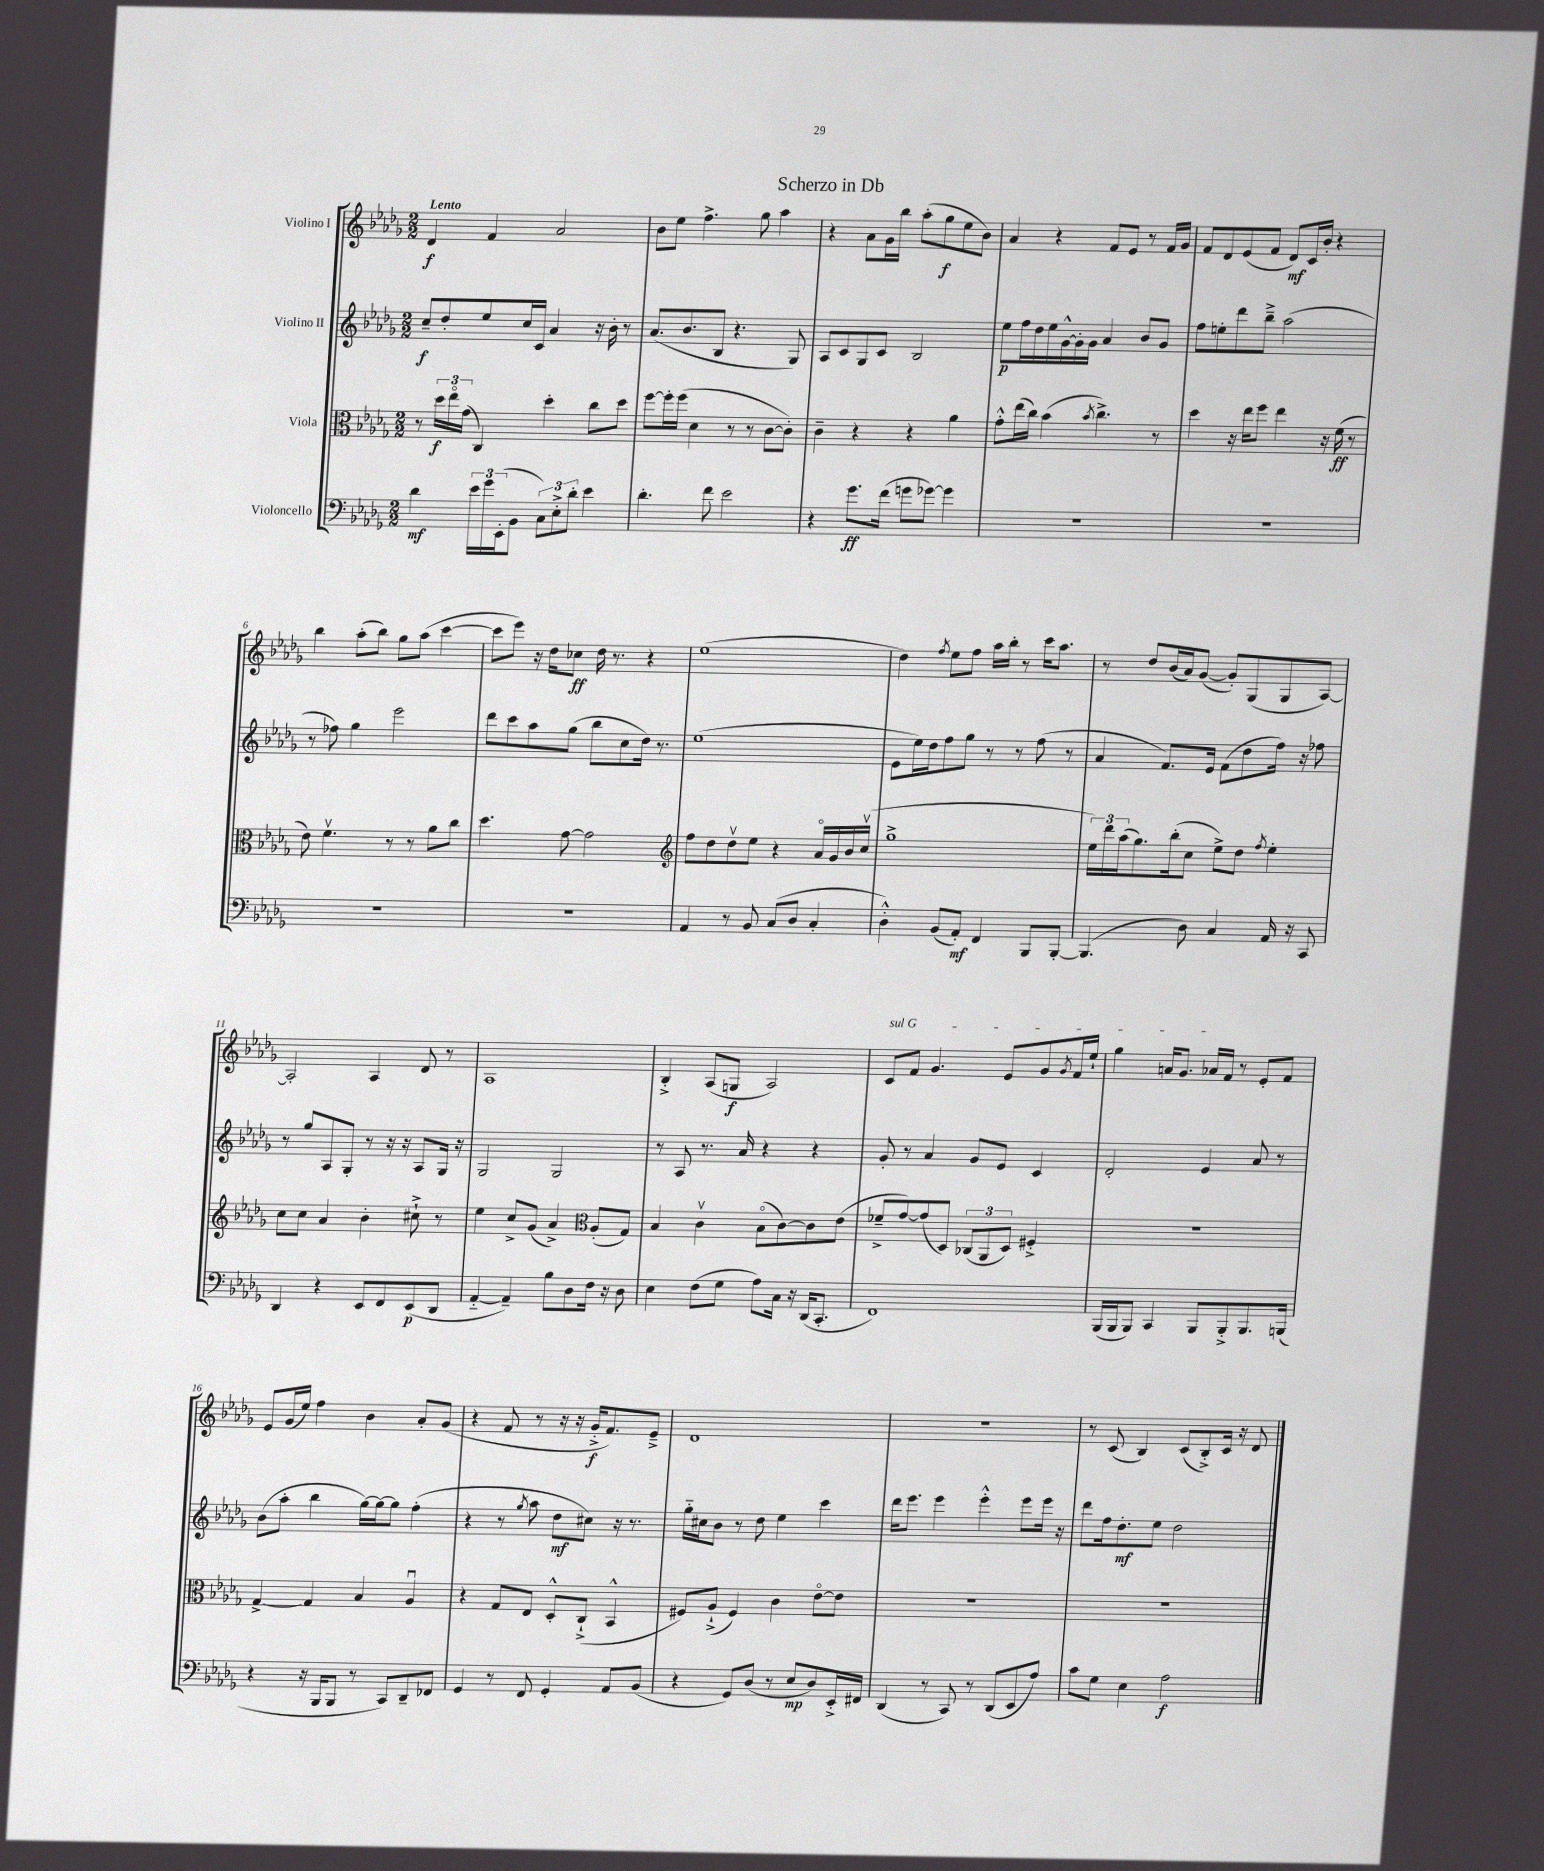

**kern	**dynam	**kern	**dynam	**kern	**dynam	**kern	**dynam
*part4	*part4	*part3	*part3	*part2	*part2	*part1	*part1
*staff4	*staff4	*staff3	*staff3	*staff2	*staff2	*staff1	*staff1
*I"Violoncello	*	*I"Viola	*	*I"Violino II	*	*I"Violino I	*
*clefF4	*	*clefC3	*	*clefG2	*	*clefG2	*
*k[b-e-a-d-g-]	*	*k[b-e-a-d-g-]	*	*k[b-e-a-d-g-]	*	*k[b-e-a-d-g-]	*
*M2/2	*	*M2/2	*	*M2/2	*	*M2/2	*
=1	=1	=1	=1	=1	=1	=1	=1
!	!	!	!	!	!	!LO:TX:a:B:t=Lento	!
4d-\	mf	8r	.	8cc~/L	f	4d-/	f
.	.	24dd-\LL	f	8dd-'/	.	.	.
.	.	24ee-\	.	.	.	.	.
.	.	(24g-\JJ	.	.	.	.	.
24e-\LL	.	4C/)	.	8ee-/	.	4f/	.
24g-\	.	.	.	.	.	.	.
(24EE-'\J	.	.	.	.	.	.	.
8BB-\J	.	.	.	16cc/L	.	.	.
.	.	.	.	16c/JJ	.	.	.
12C\L)	.	4dd-'\	.	4a-/	.	2a-/	.
12E-'^\	.	.	.	.	.	.	.
12d-'\J	.	.	.	.	.	.	.
4e-\	.	8cc\L	.	16r	.	.	.
.	.	.	.	16b-'\	.	.	.
.	.	8dd-\J	.	8r	.	.	.
=2	=2	=2	=2	=2	=2	=2	=2
4.d-'\	.	[8ff\L	.	(8.a-/L	.	8b-\L	.
.	.	16ff'\L]	.	.	.	8ee-\J	.
.	.	(16ff\JJ	.	8.b-/	.	.	.
.	.	4d-\	.	.	.	4.ff^\	.
8f\	.	.	.	8B-/J	.	.	.
2e-\	.	8r	.	4.r	.	.	.
.	.	8r	.	.	.	8gg-\	.
.	.	[8c\L	.	.	.	4aa-\	.
.	.	8c'\J])	.	8G-/)	.	.	.
=3	=3	=3	=3	=3	=3	=3	=3
4r	.	4c~\	.	8A-/L	.	4r	.
.	.	.	.	8c/	.	.	.
8.g-\L	ff	4r	.	8G-/	.	8a-\L	.
.	.	.	.	8c/J	.	16g-\L	.
(16f\Jk	.	.	.	.	.	16bb-\JJ	.
8gn\L	.	4r	.	2B-/	.	(8aa-'\L	.
[8g-X\J)	.	.	.	.	.	8gg-\	f
4g-\]	.	4a-\	.	.	.	8ee-\	.
.	.	.	.	.	.	8b-\J)	.
=4	=4	=4	=4	=4	=4	=4	=4
1r	.	8g-'^^\L	.	8ee-\L	p	4a-/	.
.	.	(16ee-\L	.	16ff\L	.	.	.
.	.	16cc\JJ)	.	16dd-\	.	.	.
.	.	(4b-\	.	16ee-\	.	4r	.
.	.	.	.	[16g-^^\	.	.	.
.	.	.	.	16g-'\]	.	.	.
.	.	.	.	16g-\JJ	.	.	.
.	.	8qb-/	.	.	.	.	.
.	.	4.cc^\)	.	4a-/	.	8f/L	.
.	.	.	.	.	.	8e-/J	.
.	.	.	.	8b-/L	.	8r	.
.	.	8r	.	8g-/J	.	16f/LL	.
.	.	.	.	.	.	16g-/JJ	.
=5	=5	=5	=5	=5	=5	=5	=5
1r	.	4dd-\	.	8ff\L	.	8f/L	.
.	.	.	.	8een'\	.	8d-/	.
.	.	16r	.	8ddd-\	.	(8e-/	.
.	.	16ee-\KL	.	.	.	.	.
.	.	8ff\J	.	8bb-~^\J	.	8f/J	.
.	.	4ee-\	.	(2aa-\	.	8d-/L)	mf
.	.	.	.	.	.	16c/L	.
.	.	.	.	.	.	16b-'/JJ	.
.	.	16r	.	.	.	4r	.
.	.	(16f\	ff	.	.	.	.
.	.	8r	.	.	.	.	.
!!LO:LB:g=z
=6	=6	=6	=6	=6	=6	=6	=6
1r	.	8e-\)	.	8r	.	4bb-\	.
.	.	4.fv\	.	8ff-X\)	.	.	.
.	.	.	.	4gg-\	.	(8aa-'\L	.
.	.	.	.	.	.	8bb-\J)	.
.	.	8r	.	2eee-\	.	8gg-\L	.
.	.	8r	.	.	.	(8aa-\J	.
.	.	8a-\L	.	.	.	[4ccc\	.
.	.	8cc\J	.	.	.	.	.
=7	=7	=7	=7	=7	=7	=7	=7
1r	.	4.dd-\	.	8ddd-\L	.	8ccc\L]	.
.	.	.	.	8ccc\	.	8eee-\J)	.
.	.	.	.	8aa-\	.	16r	.
.	.	.	.	.	.	16dd-\KL	.
.	.	[8g-\	.	(8gg-\J	.	8cc-X\J	ff
.	.	2g-\]	.	8bb-\L	.	16dd-\	.
.	.	.	.	.	.	8.r	.
.	.	.	.	8cc\	.	.	.
.	.	.	.	16dd-\Jk)	.	4r	.
.	.	.	.	8.r	.	.	.
=8	=8	=8	=8	=8	=8	=8	=8
*	*	*clefG2	*	*	*	*	*
4AA-/	.	8ff\L	.	(1ee-	.	(1ee-	.
.	.	8dd-\	.	.	.	.	.
8r	.	8dd-v\	.	.	.	.	.
8BB-/	.	8ee-\J	.	.	.	.	.
(8C/L	.	4r	.	.	.	.	.
8D-/J	.	.	.	.	.	.	.
4C'/	.	16a-/LL	.	.	.	.	.
.	.	16g-/	.	.	.	.	.
.	.	16b-/	.	.	.	.	.
.	.	(16ccv/JJ	.	.	.	.	.
=9	=9	=9	=9	=9	=9	=9	=9
4D-'^^\)	.	1gg-^	.	8e-\L	.	4dd-\)	.
.	.	.	.	16ee-\L)	.	.	.
.	.	.	.	16dd-\J	.	.	.
.	.	.	.	.	.	8qff/	.
(8BB-/L	.	.	.	8ff\	.	8ee-\L	.
8AA-'/J)	mf	.	.	8gg-\J	.	8ff\J	.
4FF/	.	.	.	8r	.	16aa-\LL	.
.	.	.	.	.	.	16bb-'\JJ	.
.	.	.	.	8r	.	8r	.
8BBB-/L	.	.	.	(8ff\	.	16ccc\KL	.
.	.	.	.	.	.	8.aa-\J	.
[8BBB-'/J	.	.	.	8r	.	.	.
=10	=10	=10	=10	=10	=10	=10	=10
(4.BBB-/]	.	24ee-\LL)	.	4a-/	.	8r	.
.	.	24ddd-\	.	.	.	.	.
.	.	(24aa-\J	.	.	.	.	.
.	.	8.gg-\)	.	.	.	8dd-/L	.
.	.	.	.	8.f/L)	.	(16b-/L	.
.	.	(16bb-'\k	.	.	.	16a-/J)	.
8D-\)	.	8cc\J	.	.	.	([8g-/J	.
.	.	.	.	16e-/Jk	.	.	.
4C/	.	8ee-^\L)	.	(8f\L	.	8g-'/L])	.
.	.	8dd-\J	.	8dd-\	.	(8G-/	.
.	.	8qff/	.	.	.	.	.
16AA-/	.	4ee-'\	.	16ff\Jk)	.	8G-/	.
16r	.	.	.	16r	.	.	.
8CC/	.	.	.	8ff-X\	.	[8A-/J)	.
!!LO:LB:g=z
=11	=11	=11	=11	=11	=11	=11	=11
4DD-/	.	8cc\L	.	8r	.	2A-'/]	.
.	.	8cc\J	.	8gg-/L	.	.	.
4r	.	4a-/	.	8A-/	.	.	.
.	.	.	.	8G-'/J	.	.	.
8EE-/L	.	4b-'\	.	8r	.	4A-/	.
8FF/	.	.	.	16r	.	.	.
.	.	.	.	16r	.	.	.
(8EE-/	p	8cc#X`^\	.	8A-/L	.	8d-/	.
8DD-/J	.	8r	.	16G-/Jk	.	8r	.
.	.	.	.	16r	.	.	.
=12	=12	=12	=12	=12	=12	=12	=12
[4AA-/	.	4ee-\	.	2G-/	.	1A-	.
4AA-~/])	.	8cc^/L	.	.	.	.	.
.	.	(8g-/J	.	.	.	.	.
8B-\L	.	4a-^/)	.	2G-/	.	.	.
8D-\	.	.	.	.	.	.	.
*	*	*clefC3	*	*	*	*	*
16F\Jk	.	(8A-'/L	.	.	.	.	.
16r	.	.	.	.	.	.	.
8D-\	.	8G-/J)	.	.	.	.	.
=13	=13	=13	=13	=13	=13	=13	=13
4E-\	.	4B-/	.	8r	.	4B-'^/	.
.	.	.	.	8A-/	.	.	.
(8F\L	.	4cv\	.	8.r	.	(8A-/L	.
8G-\J	.	.	.	.	.	8Gn/J	f
.	.	.	.	16a-/	.	.	.
8A-\L)	.	(8B-\L	.	4r	.	2A-/)	.
16C\Jk	.	[8c\)	.	.	.	.	.
16r	.	.	.	.	.	.	.
(16DD-/KL	.	8c\]	.	4r	.	.	.
8.CC'/J	.	.	.	.	.	.	.
.	.	(8e-\J	.	.	.	.	.
=14	=14	=14	=14	=14	=14	=14	=14
!	!	!	!	!	!	!LO:TX:a:i:t=sul G	!
1FF)	.	8f-X~^/L	.	8g-'/	.	8c/L	.
.	.	[8g-/)	.	8r	.	8f/J	.
.	.	(8g-/]	.	4a-/	.	4.g-/	.
.	.	8D-/J)	.	.	.	.	.
.	.	(12C-X/L	.	8g-/L	.	.	.
.	.	12AA-/	.	.	.	.	.
.	.	.	.	8e-/J	.	8e-/L	.
.	.	12D-/J)	.	.	.	.	.
.	.	4F#X'^/	.	4c/	.	8g-/	.
.	.	.	.	.	.	8qg-/	.
.	.	.	.	.	.	16f/L	.
.	.	.	.	.	.	16ee-`/JJ	.
=15	=15	=15	=15	=15	=15	=15	=15
(16BBB-/LL	.	1r	.	2d-'/	.	4gg-\	.
16BBB-/J	.	.	.	.	.	.	.
8BBB-/J)	.	.	.	.	.	.	.
4CC/	.	.	.	.	.	16an/KL	.
.	.	.	.	.	.	8.g-/J	.
8BBB-/L	.	.	.	4e-/	.	16a-X/LL	.
.	.	.	.	.	.	16f/JJ	.
8BBB-'^/	.	.	.	.	.	8r	.
8.BBB-/	.	.	.	8a-/	.	8e-'/L	.
.	.	.	.	8r	.	8f/J	.
(16BBBn/Jk	.	.	.	.	.	.	.
!!LO:LB:g=z
=16	=16	=16	=16	=16	=16	=16	=16
4r	.	[4G-^/	.	(8b-\L	.	8e-/L	.
.	.	.	.	8aa-'\J	.	(16g-/L	.
.	.	.	.	.	.	16ee-/JJ)	.
16r	.	4G-/]	.	4bb-\	.	4ff\	.
16BBB-/KL	.	.	.	.	.	.	.
8BBB-/J	.	.	.	.	.	.	.
8r	.	4B-/	.	[16gg-\LL)	.	4b-\	.
.	.	.	.	16gg-\J_	.	.	.
8CC/L)	.	.	.	8gg-\J]	.	.	.
8DD-~/	.	4A-u/	.	(4ff'\	.	8a-'/L	.
8FF-X/J	.	.	.	.	.	(8g-/J	.
=17	=17	=17	=17	=17	=17	=17	=17
4GG-/	.	4r	.	4r	.	4r	.
8r	.	8G-/L	.	8r	.	8f/	.
.	.	.	.	8qgg-/	.	.	.
8FF/	.	8E-/J	.	8aa-\	.	8r	.
4GG-'/	.	8D-'^^/L	.	8dd-\L	mf	16r	.
.	.	.	.	.	.	16r	.
.	.	(8C`^/J	.	8cc#X\J)	.	16g-'^/KL	f
.	.	.	.	.	.	8.f/)	.
8AA-/L	.	4BB-^^/	.	16r	.	.	.
.	.	.	.	8.r	.	.	.
(8BB-/J	.	.	.	.	.	8e-~^/J	.
=18	=18	=18	=18	=18	=18	=18	=18
4r	.	8F#X/L)	.	16gg-\LL	.	1d-	.
.	.	.	.	16cc#X\J	.	.	.
.	.	(8A-`^/J	.	8b-\J	.	.	.
8GG-/L)	.	4F#/)	.	8r	.	.	.
(8D-/J	.	.	.	8dd-\	.	.	.
8r	.	4c\	.	4ee-\	.	.	.
8E-/L	mp	.	.	.	.	.	.
8D-/)	.	[8e-\L	.	4ccc\	.	.	.
16EE-'^/L	.	8e-\J]	.	.	.	.	.
16FF#X/JJ	.	.	.	.	.	.	.
=19	=19	=19	=19	=19	=19	=19	=19
(4DD-/	.	1r	.	16ddd-\KL	.	1r	.
.	.	.	.	8.eee-\J	.	.	.
8r	.	.	.	4eee-\	.	.	.
8CC/)	.	.	.	.	.	.	.
8r	.	.	.	4eee-'^^\	.	.	.
(8DD-/L	.	.	.	.	.	.	.
8EE-/	.	.	.	8eee-\L	.	.	.
8A-/J)	.	.	.	16eee-\Jk	.	.	.
.	.	.	.	16r	.	.	.
=20	=20	=20	=20	=20	=20	=20	=20
8c\L	.	1r	.	8ddd-\L	.	8r	.
8G-\J	.	.	.	16ff\k	.	(8c/	.
.	.	.	.	8.dd-'\	mf	.	.
4E-\	.	.	.	.	.	4B-/)	.
.	.	.	.	8ee-\J	.	.	.
2A-\	f	.	.	2dd-\	.	(8c/L	.
.	.	.	.	.	.	8B-'^/)	.
.	.	.	.	.	.	16c/Jk	.
.	.	.	.	.	.	16r	.
.	.	.	.	.	.	8d-/	.
==	==	==	==	==	==	==	==
*-	*-	*-	*-	*-	*-	*-	*-
